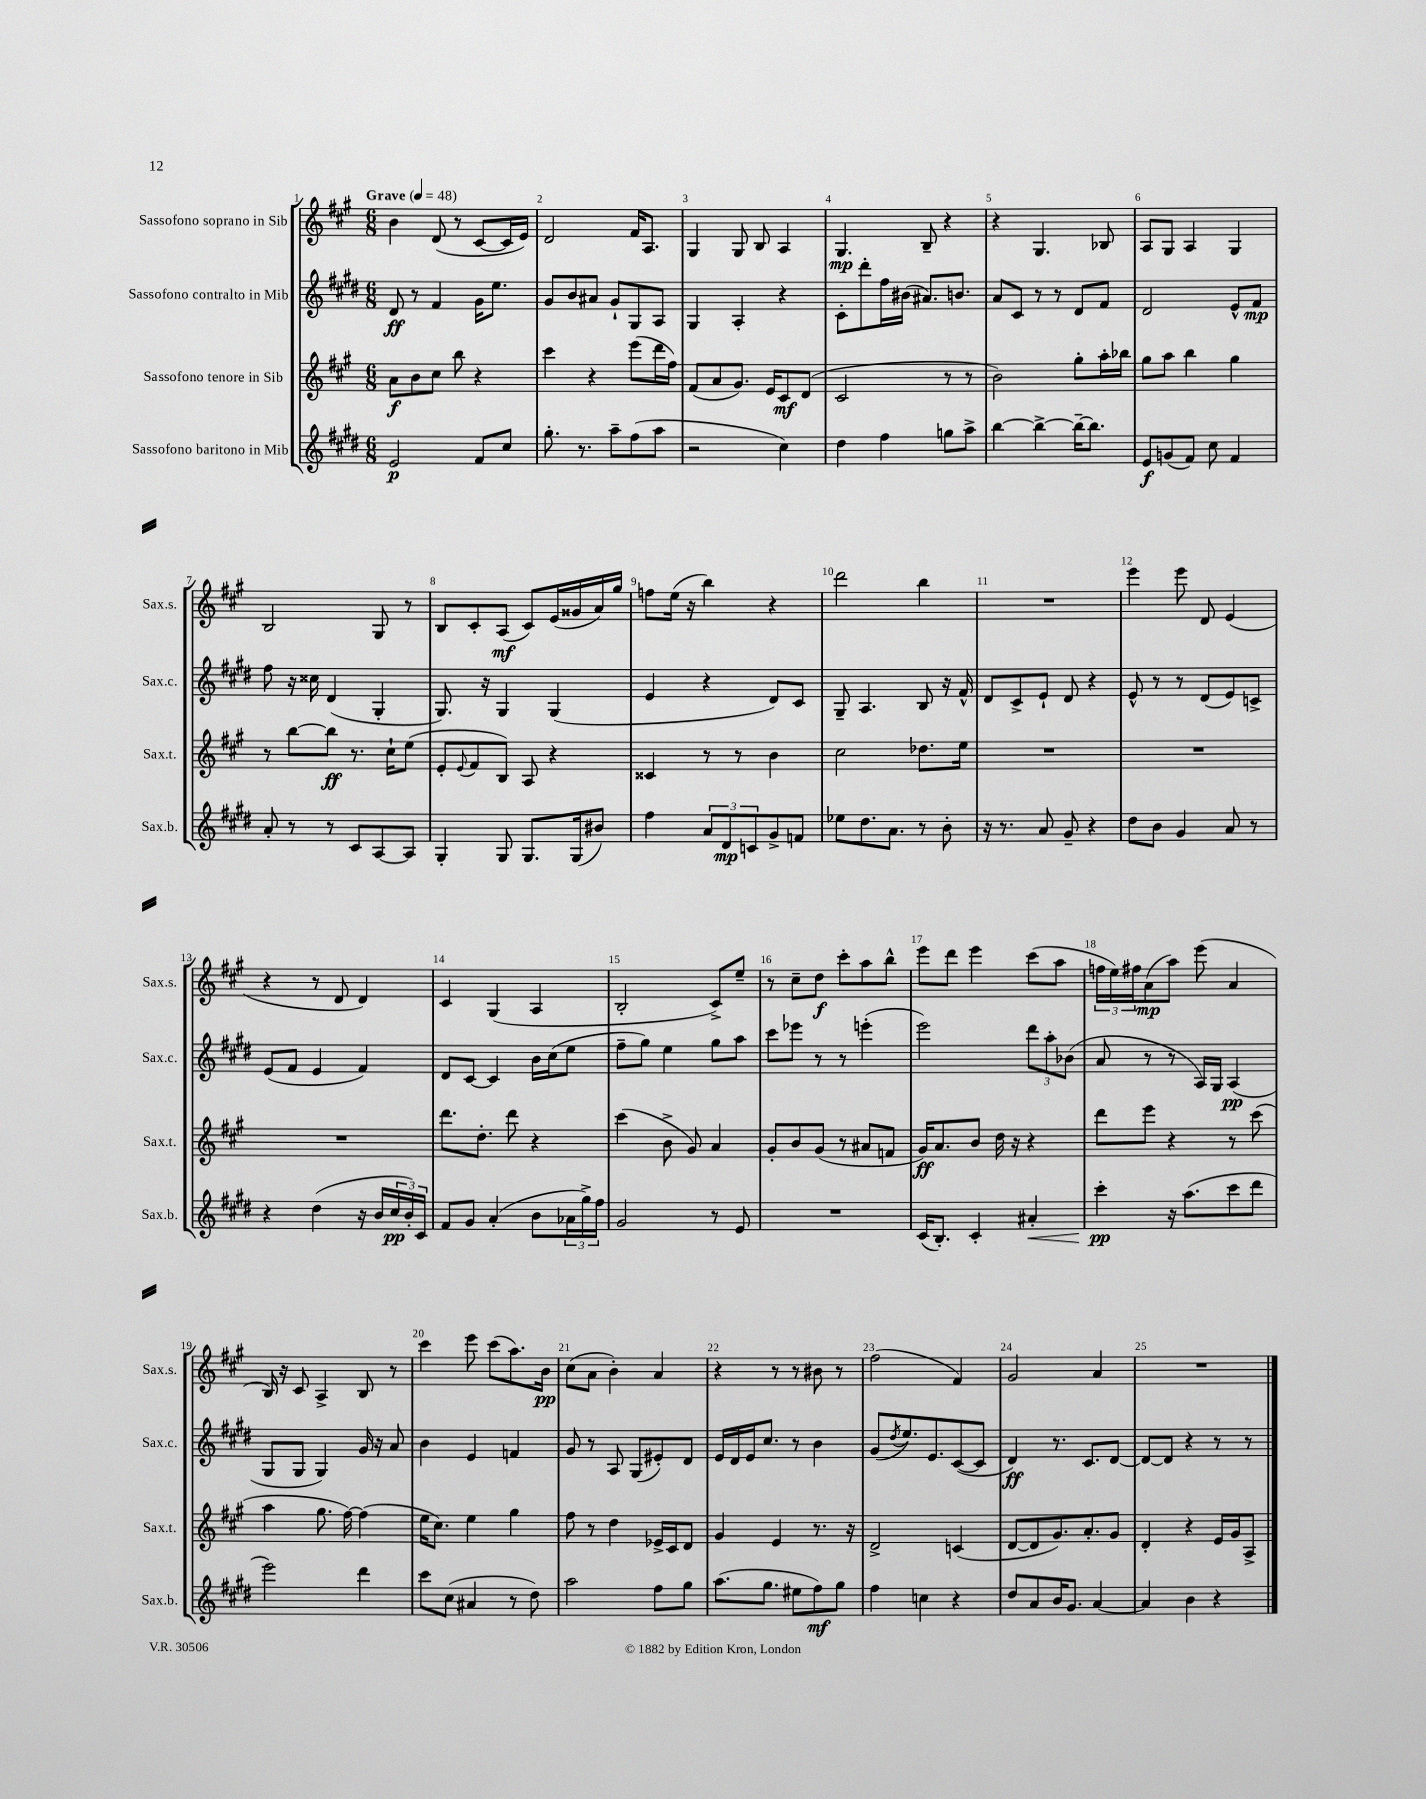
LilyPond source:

<<
\new StaffGroup <<
\new Staff = "s0" \with { instrumentName = "Sassofono soprano in Sib" shortInstrumentName = "Sax.s." } {
    \clef treble \key a \major \numericTimeSignature \time 6/8 \tempo "Grave" 4 = 48
    b'4 d'8( r8 cis'8~ cis'16 e'16) |
    d'2 fis'16 a8. |
    gis4 gis8 b8 a4 |
    gis4.\mp b8-- r4 |
    r4 gis4. bes8 |
    a8 gis8 a4 gis4 |
    b2 gis8 r8 |
    b8 cis'8-. a8\mf( cis'8) e'16( gisis'16 a'16) gis''16 |
    f''8 e''16( r16 b''4) r4 |
    d'''2 b''4 |
    R2. |
    e'''4 e'''8 d'8 e'4( |
    r4 r8 d'8 d'4) |
    cis'4 gis4( a4 |
    b2-. cis'8->) e''8-- |
    r8 cis''8-- d''8\f cis'''8-. a''8 b''8-^ |
    e'''8 d'''8 e'''4 cis'''8( a''8 |
    \tuplet 3/2 { f''16 e''16) fis''16 } a'8\mp( a''8) e'''8( a'4 |
    b16) r16 cis'8 a4-> b8 r8 |
    cis'''4 e'''8 cis'''8( a''8.) b'16\pp |
    cis''8( a'8 b'4-.) a'4 |
    r4 r8 r8 bis'8 r8 |
    fis''2( fis'4) |
    gis'2 a'4 |
    R2. \bar "|." |
}
\new Staff = "s1" \with { instrumentName = "Sassofono contralto in Mib" shortInstrumentName = "Sax.c." } {
    \clef treble \key e \major \numericTimeSignature \time 6/8
    dis'8\ff r8 fis'4 gis'16 e''8. |
    gis'8 b'8 ais'8 gis'8-! gis8 a8 |
    gis4 a4-. r4 |
    cis'8-. dis'''8-. fis''16 bis'16( ais'8.) b'8. |
    a'8 cis'8 r8 r8 dis'8 fis'8 |
    dis'2 e'8-^ fis'8\mp |
    fis''8 r16 cisis''16 dis'4( gis4-. |
    gis8.) r16 gis4 gis4( |
    e'4 r4 dis'8) cis'8 |
    gis8-- a4. b8 r16 fis'16-^ |
    dis'8 cis'8-> e'8-! dis'8 r4 |
    e'8-^ r8 r8 dis'8( e'8) c'8-> |
    e'8( fis'8 e'4 fis'4) |
    dis'8 cis'8~ cis'4 b'16 cis''16( e''8 |
    fis''8-- gis''8) e''4 gis''8 a''8 |
    cis'''8 ees'''8 r8 r8 e'''4-.( |
    e'''2) \tuplet 3/2 { dis'''8 a''8-. bes'8( } |
    a'8 r8 r8 a16) gis16 a4\pp( |
    gis8 gis8 gis4) gis'16 r16 a'8 |
    b'4 e'4 f'4 |
    gis'8 r8 a8 gis8( eis'8-.) dis'8 |
    e'16 dis'16 e'16 cis''8. r8 b'4 |
    gis'8( \acciaccatura { dis''8 } e''8.) e'8. cis'8~( cis'8 |
    dis'4\ff) r8. cis'8. dis'8~ |
    dis'8~ dis'8 r4 r8 r8 \bar "|." |
}
\new Staff = "s2" \with { instrumentName = "Sassofono tenore in Sib" shortInstrumentName = "Sax.t." } {
    \clef treble \key a \major \numericTimeSignature \time 6/8
    a'8\f b'8 cis''8 b''8 r4 |
    cis'''4 r4 e'''8( d'''16 fis''16) |
    fis'8( a'8 gis'8.) e'16 cis'8\mf d'8( |
    cis'2 r8 r8 |
    b'2) gis''8-. a''16-. bes''16 |
    gis''8 a''8 b''4 gis''4 |
    r8 b''8~ b''8\ff r8. cis''16-! e''8( |
    e'8-. \appoggiatura { e'8 } fis'8 b8) a8 r4 |
    cisis'4 r8 r8 b'4 |
    cis''2 des''8. e''16 |
    R2. |
    R2. |
    R2. |
    d'''8. d''8.-. d'''8 r4 |
    cis'''4( b'8-> gis'8) a'4 |
    gis'8-. b'8 gis'8( r8 ais'8 f'8 |
    gis'16\ff) a'8. b'8 d''16 r16 r4 |
    d'''8 e'''8 r4 r8 cis'''8( |
    a''4 gis''8. fis''16~) fis''4( |
    e''16 cis''8.) e''4 gis''4 |
    fis''8 r8 d''4 ees'16-> cis'16 d'8 |
    gis'4 e'4 r8. r16 |
    d'2-> c'4( |
    d'8~ d'8 gis'8.) a'8.-. gis'8 |
    d'4-. r4 e'16 gis'16 a8-> \bar "|." |
}
\new Staff = "s3" \with { instrumentName = "Sassofono baritono in Mib" shortInstrumentName = "Sax.b." } {
    \clef treble \key e \major \numericTimeSignature \time 6/8
    e'2\p fis'8 cis''8 |
    gis''8.-. r8. a''8-- fis''8( a''8 |
    r2 cis''4) |
    dis''4 fis''4 g''8 a''8-> |
    b''4~ b''4~-> b''16~-- b''8. |
    e'8\f g'8( fis'8) cis''8 fis'4 |
    a'8-. r8 r8 cis'8 a8~ a8 |
    gis4-. gis8 gis8. gis16( bis'8) |
    fis''4 \tuplet 3/2 { a'8 dis'8\mp c'8 } gis'8-> f'8 |
    ees''8 dis''8. a'8. r8 b'8-. |
    r16 r8. a'8 gis'8-- r4 |
    dis''8 b'8 gis'4 a'8 r8 |
    r4 dis''4( r16 b'16 \tuplet 3/2 { cis''16\pp b'16-.) cis'16 } |
    fis'8 gis'8 a'4-.( b'8 \tuplet 3/2 { aes'16 gis''16->) fis''16 } |
    gis'2 r8 e'8 |
    R2. |
    cis'16( b8.-.) cis'4-. ais'4-.\< |
    cis'''4-.\pp\! r16 a''8.( cis'''8 dis'''8 |
    e'''2) dis'''4 |
    cis'''8 cis''8( ais'4 r8 dis''8) |
    a''2 fis''8 gis''8 |
    a''8.( gis''8. eis''8 fis''8\mf) gis''8 |
    fis''4 c''4 r4 |
    dis''8 a'8 b'16 gis'8. a'4~ |
    a'4 b'4 r4 \bar "|." |
}
>>
>>
\layout { \context { \Score \override BarNumber.break-visibility = ##(#f #t #t) barNumberVisibility = #all-bar-numbers-visible } }
